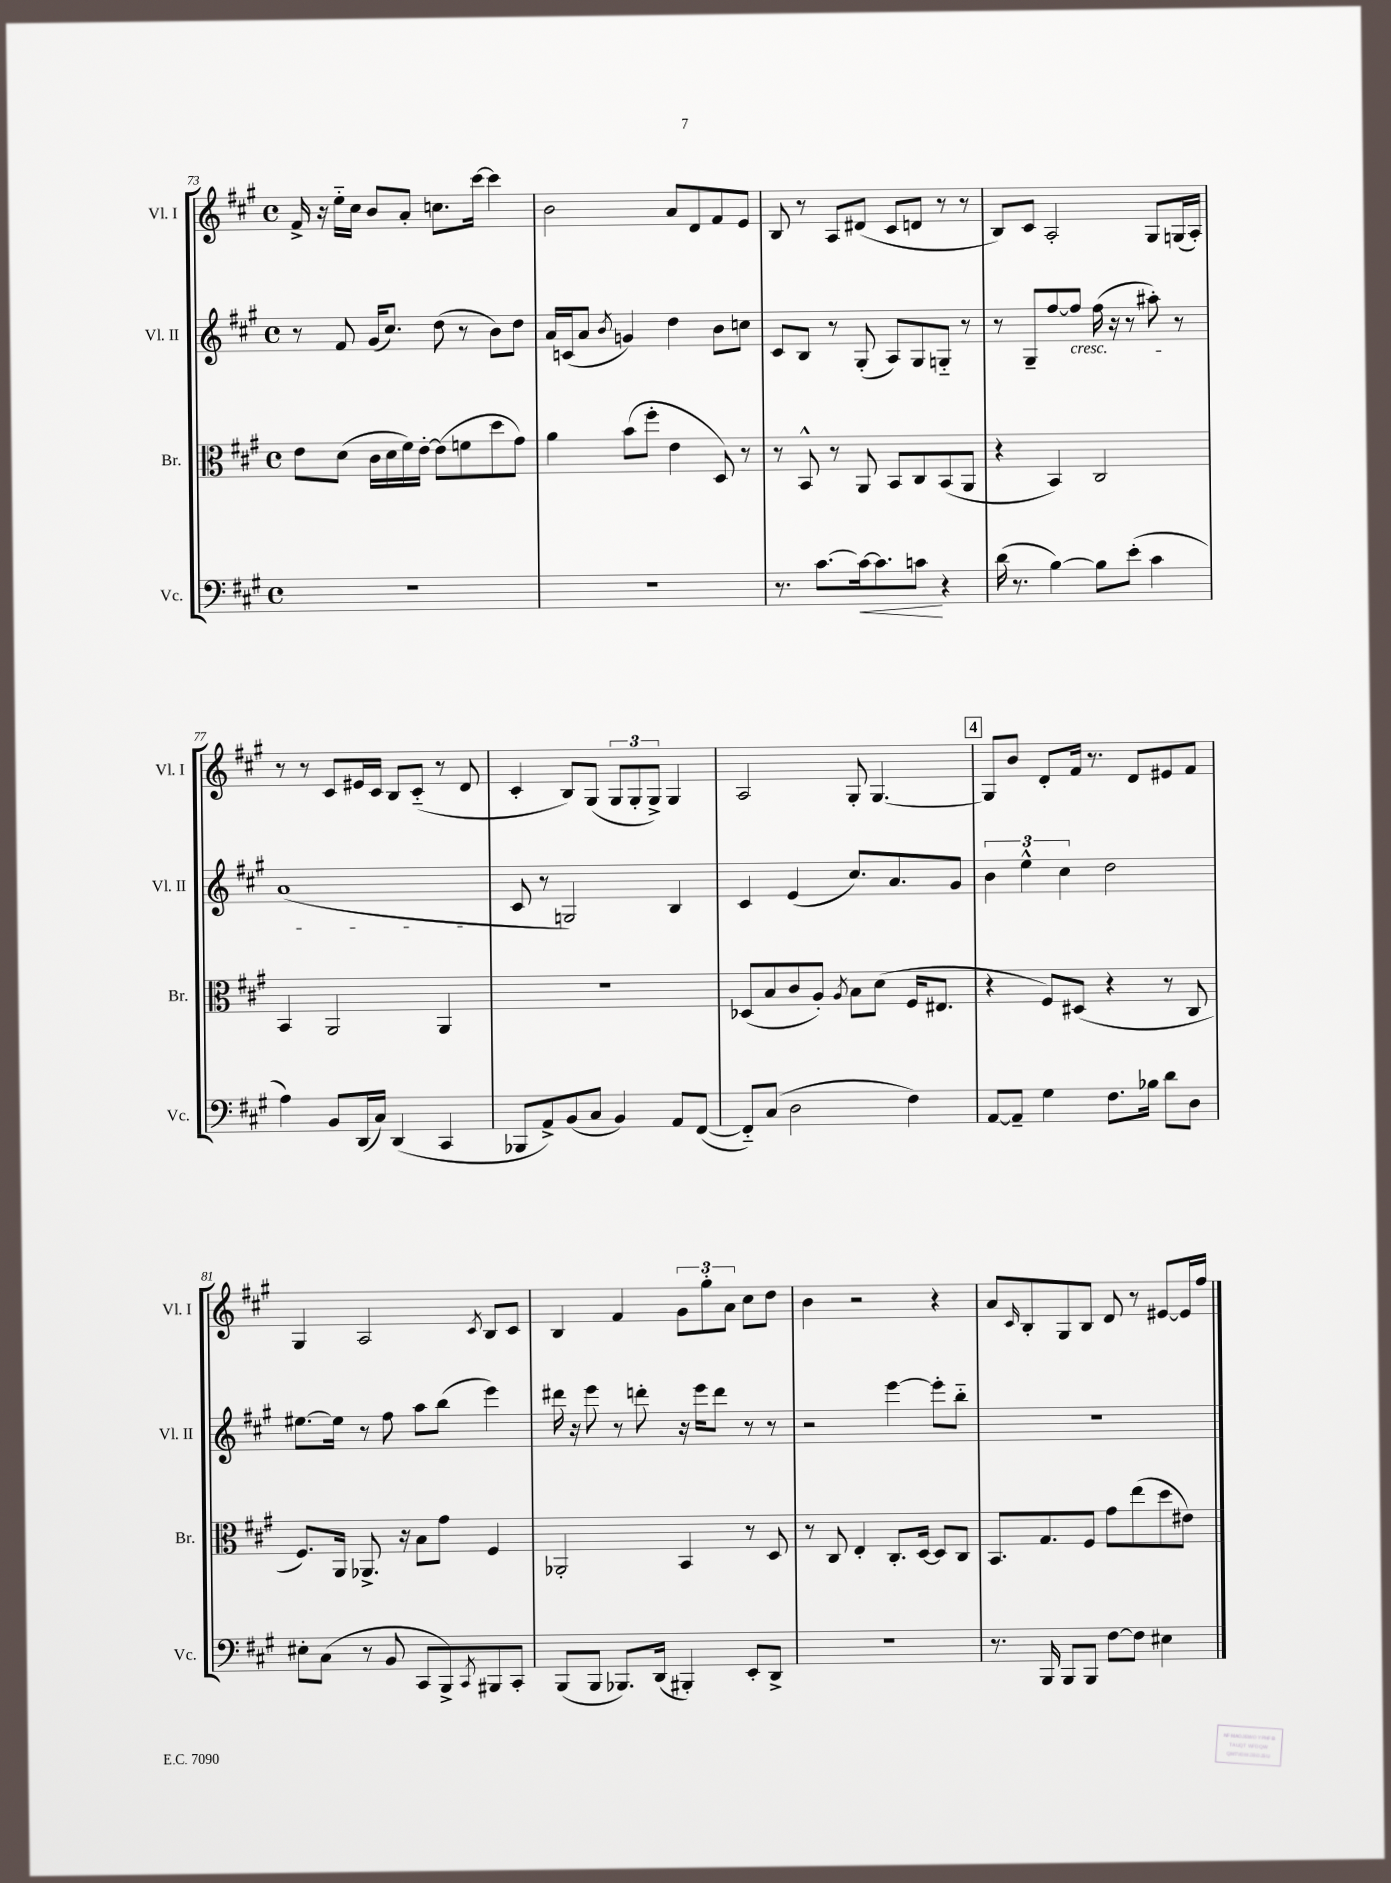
<<
\new StaffGroup <<
\new Staff = "s0" \with { instrumentName = "Vl. I" shortInstrumentName = "Vl. I" } {
    \clef treble \key a \major \defaultTimeSignature \time 4/4
    fis'16-> r16 e''16-_ cis''16 b'8 a'8-. c''8. cis'''16~ cis'''4 |
    b'2 a'8 d'8 fis'8 e'8 |
    b8 r8 a8 dis'8( cis'8 d'8 r8 r8 |
    b8) cis'8 a2-. gis8 g16( a16-.) |
    r8 r8 cis'8 eis'16 cis'16 b8 cis'8-_( r8 d'8 |
    cis'4-. b8) gis8( \tuplet 3/2 { gis8 gis8-. gis8->) } gis4 |
    a2 gis8-. gis4.~ |
    \mark \markup { \box "4" } gis8 b'8 d'8-. fis'16 r8. d'8 eis'8 fis'8 |
    gis4 a2 \acciaccatura { cis'8 } b8 cis'8 |
    b4 fis'4 \tuplet 3/2 { gis'8 gis''8-. a'8 } cis''8 d''8 |
    b'4 r2 r4 |
    a'8 \grace { cis'16 } b8-. gis8 b8 d'8 r8 eis'8~ eis'16 fis''16 \bar "|." |
}
\new Staff = "s1" \with { instrumentName = "Vl. II" shortInstrumentName = "Vl. II" } {
    \clef treble \key a \major \defaultTimeSignature \time 4/4
    r8 fis'8 gis'16( cis''8.) d''8( r8 b'8) d''8 |
    a'16 c'16( a'8 \acciaccatura { b'8 } g'4) d''4 b'8 c''8 |
    cis'8 b8 r8 gis8-.( a8) gis8 g8-_ r8 |
    r8 gis8-- fis''8~ fis''8\cresc fis''16( r16 r8 ais''8-.) r8 |
    a'1\!( |
    cis'8 r8 g2) b4 |
    cis'4 e'4( cis''8.) a'8. gis'8 |
    \mark \markup { \box "4" } \tuplet 3/2 { b'4 e''4-^ cis''4 } d''2 |
    eis''8.~ eis''16 r8 fis''8 a''8 b''8( e'''4) |
    dis'''16 r16 e'''8 r8 d'''8-. r16 e'''16 d'''8 r8 r8 |
    r2 e'''4~ e'''8-. b''8-_ |
    R1 \bar "|." |
}
\new Staff = "s2" \with { instrumentName = "Br." shortInstrumentName = "Br." } {
    \clef alto \key a \major \defaultTimeSignature \time 4/4
    e'8 d'8( cis'16 d'16 fis'16) e'16~-. e'8( f'8 d''8 gis'8) |
    a'4 b'8( fis''8-. e'4 d8) r8 |
    r8 b,8-^ r8 a,8 b,8 cis8 b,8( a,8 |
    r4 b,4) cis2 |
    b,4 a,2 a,4 |
    R1 |
    des8( b8 cis'8 a8-.) \acciaccatura { a8 } b8 d'8( fis16 eis8. |
    \mark \markup { \box "4" } r4 fis8) dis8( r4 r8 cis8 |
    fis8.) a,16 aes,8.-> r16 b8 gis'8 fis4 |
    aes,2-. b,4 r8 d8 |
    r8 cis8 e4-. cis8.-. d16~ d8 cis8 |
    b,8. gis8. fis8 gis'8 e''8( d''8 eis'8) \bar "|." |
}
\new Staff = "s3" \with { instrumentName = "Vc." shortInstrumentName = "Vc." } {
    \clef bass \key a \major \defaultTimeSignature \time 4/4
    R1 |
    R1 |
    r8. cis'8.~ cis'16~\< cis'8. c'8\! r4 |
    d'16( r8. b4~) b8 e'8-.( cis'4 |
    a4) b,8 d,16( cis16) d,4( cis,4 |
    bes,,8 a,8->) b,8( cis8 b,4) a,8 fis,8~( |
    fis,8-_) cis8( d2 fis4) |
    \mark \markup { \box "4" } a,8~ a,8-- gis4 fis8. bes16 d'8 d8 |
    eis8-. cis8( r8 b,8 cis,8 b,,8->) \acciaccatura { cis,8 } bis,,8 cis,8-. |
    b,,8( b,,8 bes,,8.) d,16( bis,,4-.) e,8-. d,8-> |
    R1 |
    r8. b,,16 b,,8 b,,8 fis8~ fis8 eis4 \bar "|." |
}
>>
>>
\layout { \context { \Score currentBarNumber = #73 } }
